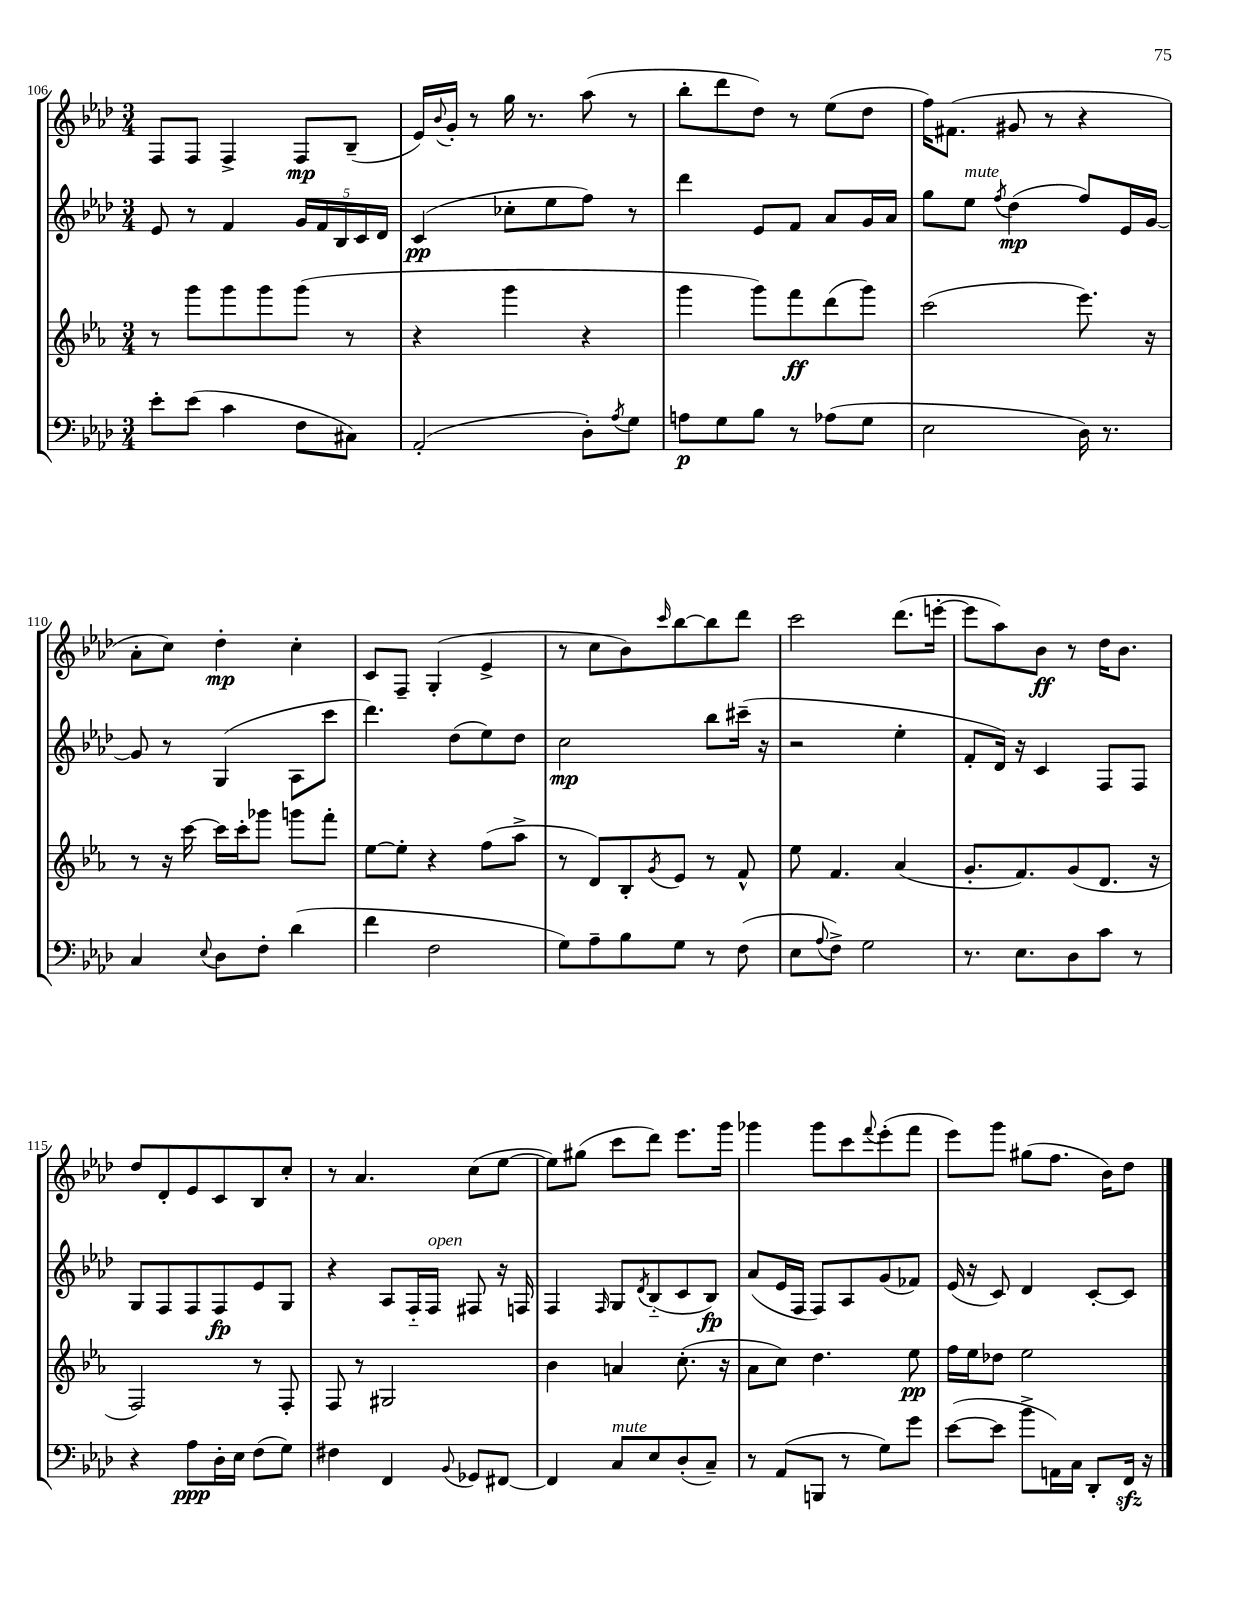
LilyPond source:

<<
\new StaffGroup <<
\new Staff = "s0" {
    \clef treble \key aes \major \numericTimeSignature \time 3/4
    f8 f8 f4-> f8\mp bes8--( |
    ees'16) \appoggiatura { bes'8 } g'16-. r8 g''16 r8. aes''8( r8 |
    bes''8-. des'''8 des''8) r8 ees''8( des''8 |
    f''16) fis'8.( gis'8 r8 r4 |
    aes'8-. c''8) des''4-.\mp c''4-. |
    c'8 f8-- g4-.( ees'4-> |
    r8 c''8 bes'8) \grace { c'''16 } bes''8~ bes''8 des'''8 |
    c'''2 des'''8.( e'''16~-. |
    e'''8 aes''8) bes'8\ff r8 des''16 bes'8. |
    des''8 des'8-. ees'8 c'8 bes8 c''8-. |
    r8 aes'4. c''8( ees''8~ |
    ees''8) gis''8( c'''8 des'''8) ees'''8. g'''16 |
    ges'''4 ges'''8 c'''8 \appoggiatura { f'''8 } ees'''8-.( f'''8 |
    ees'''8) g'''8 gis''8( f''8. bes'16) des''8 \bar "|." |
}
\new Staff = "s1" {
    \clef treble \key aes \major \numericTimeSignature \time 3/4
    ees'8 r8 f'4 \tuplet 5/4 { g'16 f'16 bes16 c'16 des'16 } |
    c'4\pp( ces''8-. ees''8 f''8) r8 |
    des'''4 ees'8 f'8 aes'8 g'16 aes'16 |
    g''8 ees''8^\markup { \italic "mute" } \acciaccatura { f''8 } des''4\mp( f''8) ees'16 g'16~ |
    g'8 r8 g4( aes8 c'''8 |
    des'''4.) des''8( ees''8) des''8 |
    c''2\mp bes''8 cis'''16--( r16 |
    r2 ees''4-. |
    f'8-. des'16) r16 c'4 f8 f8 |
    g8 f8 f8 f8\fp ees'8 g8 |
    r4 aes8 f16-_ f16^\markup { \italic "open" } fis8 r16 f16 |
    f4 \grace { f16 } g8 \acciaccatura { des'8 } bes8-_( c'8 bes8\fp) |
    aes'8( ees'16 f16 f8) aes8 g'8( fes'8) |
    ees'16( r16 c'8) des'4 c'8~-. c'8 \bar "|." |
}
\new Staff = "s2" {
    \clef treble \key ees \major \numericTimeSignature \time 3/4
    r8 g'''8 g'''8 g'''8 g'''8( r8 |
    r4 g'''4 r4 |
    g'''4 g'''8) f'''8\ff d'''8( g'''8) |
    c'''2( ees'''8.) r16 |
    r8 r16 c'''16~ c'''16 c'''16-. ges'''8 g'''8 f'''8-. |
    ees''8~ ees''8-. r4 f''8( aes''8-> |
    r8 d'8) bes8-. \acciaccatura { g'8 } ees'8 r8 f'8-^ |
    ees''8 f'4. aes'4( |
    g'8.-. f'8.) g'8( d'8. r16 |
    f2) r8 f8-. |
    f8 r8 gis2 |
    bes'4 a'4 c''8.-.( r16 |
    aes'8 c''8) d''4. ees''8\pp |
    f''16 ees''16 des''8 ees''2 \bar "|." |
}
\new Staff = "s3" {
    \clef bass \key aes \major \numericTimeSignature \time 3/4
    ees'8-. ees'8( c'4 f8 cis8) |
    aes,2-.( des8-.) \acciaccatura { aes8 } g8 |
    a8\p g8 bes8 r8 aes8( g8 |
    ees2 des16) r8. |
    c4 \appoggiatura { ees8 } des8 f8-. des'4( |
    f'4 f2 |
    g8) aes8-- bes8 g8 r8 f8( |
    ees8 \appoggiatura { aes8 } f8->) g2 |
    r8. ees8. des8 c'8 r8 |
    r4 aes8\ppp des16-. ees16 f8( g8) |
    fis4 f,4 \appoggiatura { bes,8 } ges,8 fis,8~ |
    fis,4 c8^\markup { \italic "mute" } ees8 des8-.( c8--) |
    r8 aes,8( b,,8 r8 g8) g'8 |
    ees'8~( ees'8 bes'8-> a,16) c16 des,8-. f,16\sfz r16 \bar "|." |
}
>>
>>
\layout { \context { \Score currentBarNumber = #106 } }
